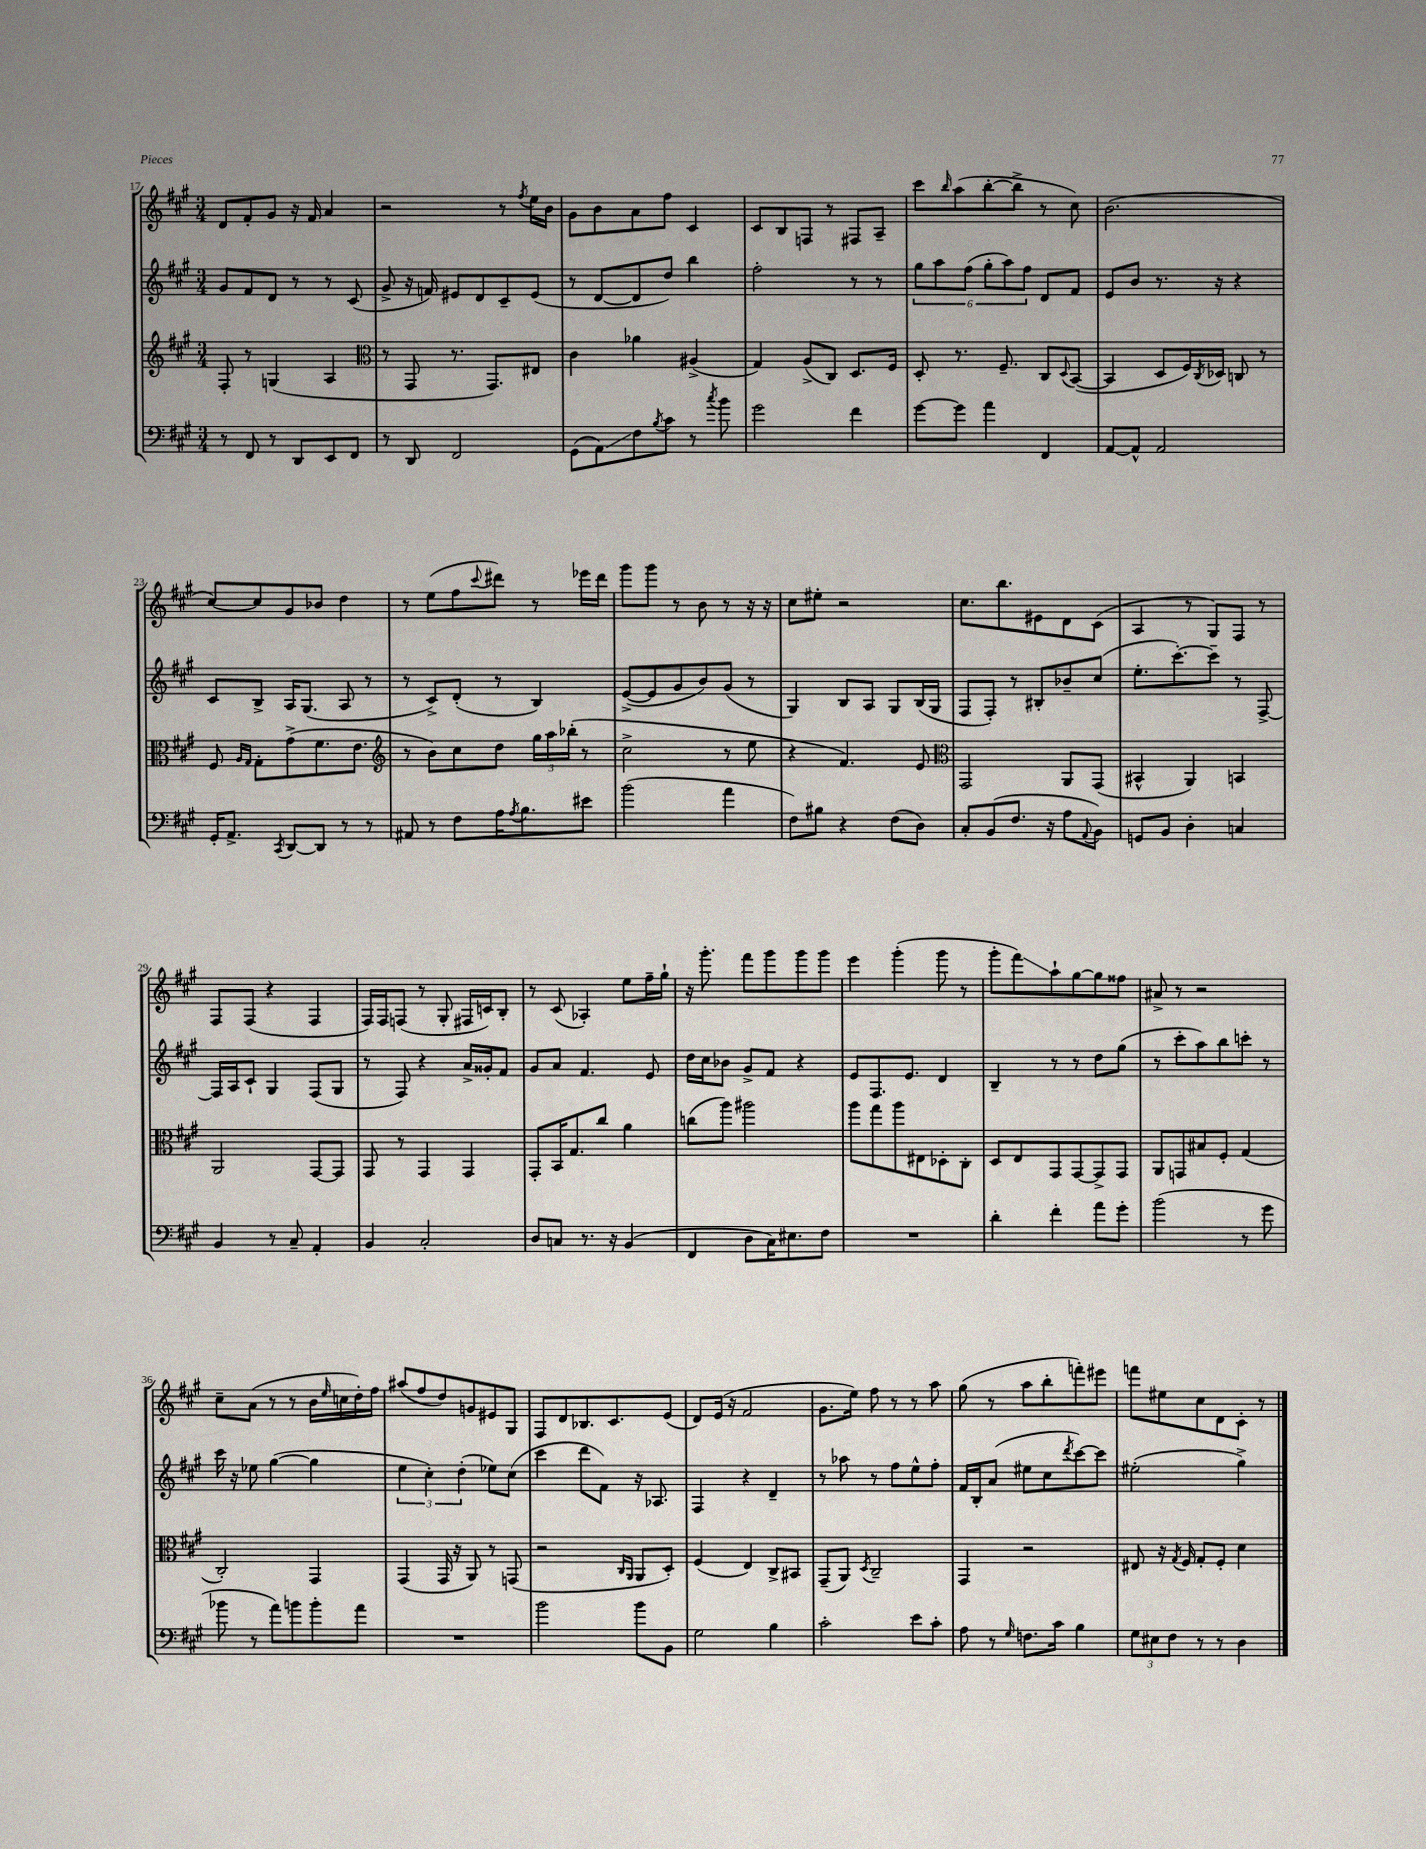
<<
\new StaffGroup <<
\new Staff = "s0" {
    \clef treble \key a \major \numericTimeSignature \time 3/4
    d'8 fis'8-. gis'8 r16 fis'16 a'4 |
    r2 r8 \acciaccatura { fis''8 } e''16 b'16 |
    gis'8 b'8 a'8 fis''8 cis'4 |
    cis'8 b8 f8 r8 fis8 a8-- |
    cis'''8 \grace { b''16 } a''8( b''8~-. b''8-> r8 cis''8) |
    b'2.( |
    cis''8~) cis''8 gis'8 bes'8 d''4 |
    r8 e''8( fis''8 \appoggiatura { cis'''8 } dis'''8) r8 ees'''16 dis'''16 |
    gis'''8 gis'''8 r8 b'8 r8 r16 r16 |
    cis''8 eis''8-. r2 |
    cis''8. b''8. eis'8 d'8 cis'8( |
    a4 r8 gis8) fis8 r8 |
    fis8 fis8( r4 fis4 |
    fis16) fis16 f8( r8 gis8-. fis16 c'16) b8-. |
    r8 cis'8( aes4-.) e''8 fis''16-- gis''16-! |
    r16 gis'''8.-. fis'''8 gis'''8 gis'''8 gis'''8 |
    e'''4 gis'''4-.( gis'''8 r8 |
    gis'''8-. fis'''8\glissando) a''8-! gis''8~ gis''8 fisis''8 |
    ais'8-> r8 r2 |
    cis''8-- a'8( r8 r8 b'16 \grace { e''16 } c''16 d''16-.) fis''16 |
    ais''8( fis''8 d''8) g'8 eis'8 gis8 |
    fis8 d'8 bes8. cis'8. e'8( |
    d'8) e'16( r16 fis'2 |
    gis'8. e''16) fis''8 r8 r8 a''8 |
    gis''8( r8 a''8 b''8-. f'''8-.) eis'''8 |
    f'''8 eis''8 cis''8 d'8 cis'8-. r8 \bar "|." |
}
\new Staff = "s1" {
    \clef treble \key a \major \numericTimeSignature \time 3/4
    gis'8 fis'8 d'8 r8 r8 cis'8( |
    gis'8-> r16 f'16) eis'8 d'8 cis'8-- eis'8( |
    r8 d'8~ d'8 d''8) b''4 |
    fis''2-. r8 r8 |
    \tuplet 6/4 { gis''8 a''8 fis''8( gis''8-. a''8) fis''8 } d'8 fis'8 |
    e'8 b'8 r8. r16 r4 |
    cis'8 b8-> a16 gis8.( a8 r8 |
    r8 cis'8->) d'8-.( r8 b4) |
    e'8~->( e'8 gis'8 b'8) gis'8( r8 |
    gis4) b8 a8 gis8 b16( gis16 |
    fis8 fis8-.) r8 bis8-. bes'8-- cis''8( |
    e''8.-. cis'''8.~-.) cis'''8-- r8 fis8~-> |
    fis16 a16 cis'8-! gis4 fis8( gis8 |
    r8 fis8) r4 a'16-> gisis'16-. fis'8 |
    gis'8 a'8 fis'4. e'8 |
    d''16 cis''16 bes'8 gis'8-> fis'8 r4 |
    e'8 fis8. e'8. d'4 |
    b4-- r8 r8 d''8 gis''8( |
    r8 cis'''8-. a''8) b''8 c'''8-. r8 |
    cis'''16 r16 ees''8 gis''4~( gis''4 |
    \tuplet 3/2 { e''4 cis''4-.) d''4-.( } ees''8) cis''8( |
    cis'''4 d'''8 fis'8) r16 aes8. |
    fis4 r4 d'4-- |
    r8 aes''8 r8 fis''8 e''8-^ fis''8-. |
    fis'16 b16-. a'8( eis''8 cis''8 \acciaccatura { d'''8 } cis'''8~) cis'''8 |
    eis''2-.( gis''4->) \bar "|." |
}
\new Staff = "s2" {
    \clef treble \key a \major \numericTimeSignature \time 3/4
    fis8-. r8 g4( a4 |
    \clef alto r8 gis,8 r8. gis,8.) eis8 |
    cis'4 aes'4 ais4->( |
    gis4) a8->( cis8) d8. fis16 |
    d8-. r8. fis8.-- cis8 \appoggiatura { d8 } b,8~( |
    b,4 d8 fis16) \acciaccatura { cis8 } des16 c8 r8 |
    fis8 \grace { a16 gis16 } gis8-. gis'8->( fis'8. e'8. |
    \clef treble r8 b'8) cis''8 d''8 \tuplet 3/2 { gis''16 a''16 bes''16-.( } r8 |
    cis''2-> r8 e''8 |
    r4 fis'4.) e'8 |
    \clef alto gis,2 a,8 gis,8( |
    bis,4-^ a,4) b,4 |
    a,2 gis,8~ gis,8 |
    gis,8 r8 gis,4 gis,4 |
    gis,8-. b,16 gis8. cis''8 a'4 |
    c''8( a''8) ais''2 |
    a''8 gis''8 a''8 eis8 des8-. cis8-. |
    d8 e8 gis,8 gis,8~ gis,8-> gis,8 |
    a,8 g,8 bis8 fis8-. gis4( |
    cis2-.) gis,4 |
    gis,4( gis,16 r16 a,8) r8 g,8( |
    r2 \grace { cis16 a,16 } a,8 d8-.) |
    fis4( e4) cis8-> bis,8 |
    gis,8--( a,8) \acciaccatura { d8 } cis2-- |
    gis,4 r2 |
    eis8 r16 \acciaccatura { gis8 } fis16 gis8-. fis8-. d'4 \bar "|." |
}
\new Staff = "s3" {
    \clef bass \key a \major \numericTimeSignature \time 3/4
    r8 fis,8 r8 d,8 e,8 fis,8 |
    r8 d,8 fis,2 |
    gis,8( a,8\glissando) fis8 \acciaccatura { b8 } cis'8 r8 \acciaccatura { cis''8 } b'8 |
    gis'2 fis'4 |
    gis'8~ gis'8 a'4 fis,4 |
    a,8~ a,8-^ a,2 |
    gis,16-. a,8.-> \acciaccatura { cis,8 } d,8~ d,8 r8 r8 |
    ais,8 r8 fis8 a16 \acciaccatura { a8 } b8. eis'8 |
    b'2( a'4 |
    fis8) bis8 r4 fis8( d8) |
    cis8-. b,8( fis8. r16 a8 \appoggiatura { a,8 } b,8) |
    g,8 b,8 d4-. c4 |
    b,4 r8 cis8-- a,4-. |
    b,4 cis2-. |
    d8 c8 r8. r16 b,4( |
    fis,4 d8 cis16) eis8. fis8 |
    R2. |
    d'4-. fis'4-. a'8 gis'8-. |
    b'2( r8 gis'8 |
    bes'8 r8 a'8) b'8 b'8-. a'8 |
    R2. |
    b'2 b'8 b,8 |
    gis2 b4 |
    cis'2-. e'8 cis'8-. |
    a8 r8 \grace { gis16 } f8. cis'16 b4 |
    \tuplet 3/2 { gis8 eis8 fis8 } r8 r8 d4 \bar "|." |
}
>>
>>
\layout { \context { \Score currentBarNumber = #17 } }
